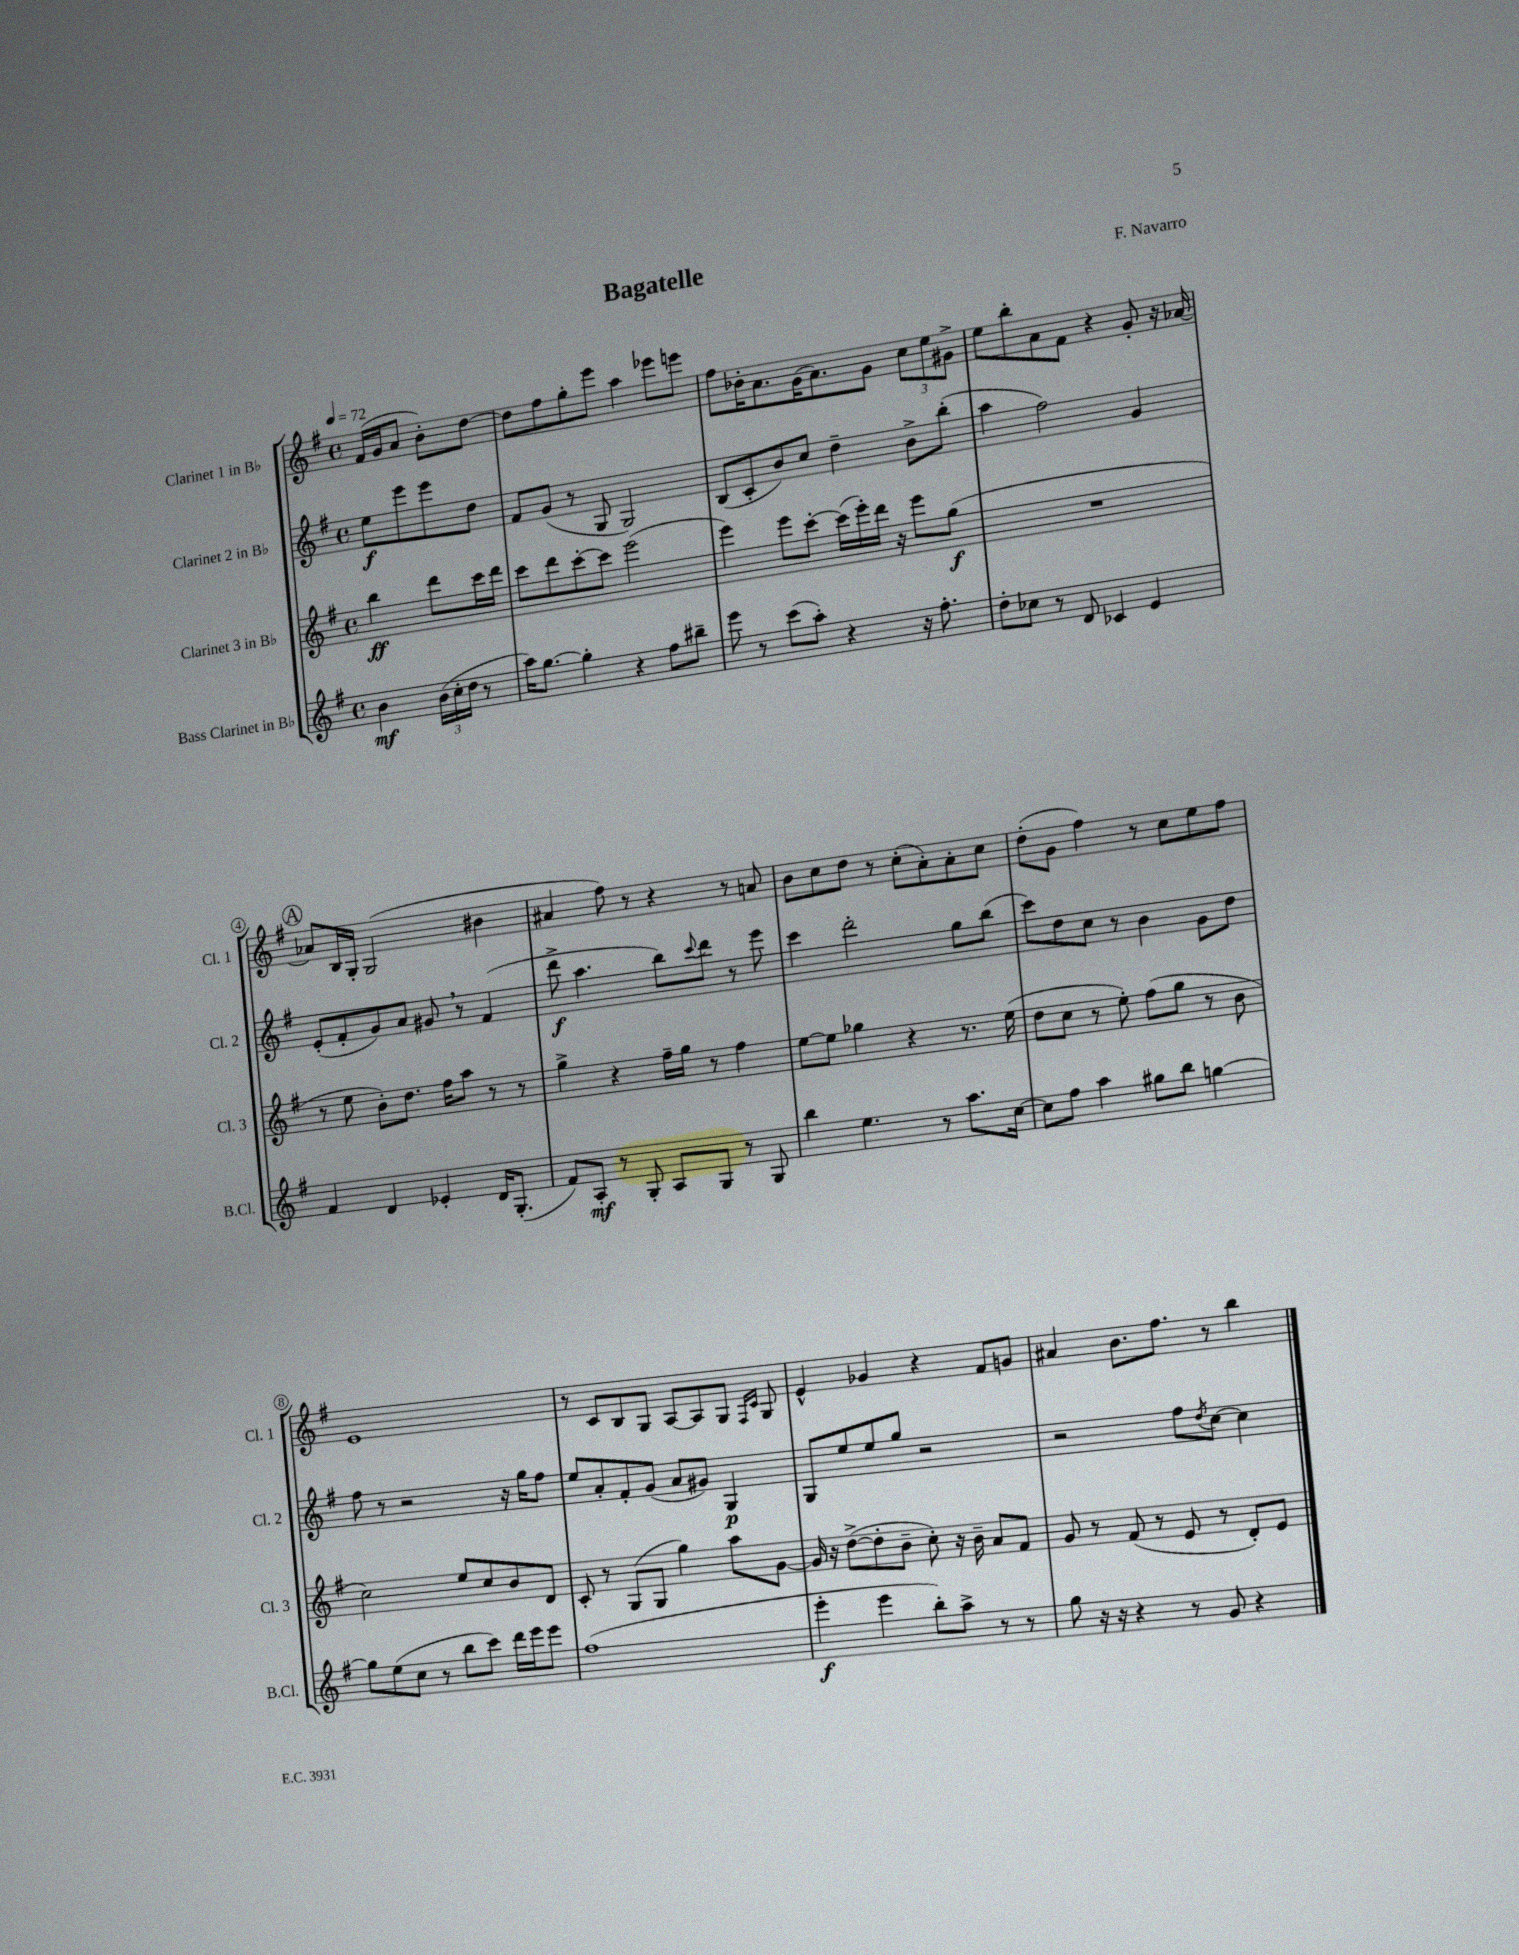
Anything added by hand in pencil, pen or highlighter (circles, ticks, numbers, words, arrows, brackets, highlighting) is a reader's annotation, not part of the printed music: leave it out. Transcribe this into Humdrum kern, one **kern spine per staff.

**kern	**kern	**kern	**kern
*staff4	*staff3	*staff2	*staff1
*clefG2	*clefG2	*clefG2	*clefG2
*k[f#]	*k[f#]	*k[f#]	*k[f#]
*M4/4	*M4/4	*M4/4	*M4/4
*met(c)	*met(c)	*met(c)	*met(c)
*MM72	*MM72	*MM72	*MM72
4b\	4bb\	8ee\L	(16f#/LL
.	.	.	16g/J
.	.	8eee\	8a/J
(24b\LL	8ddd\L	8eee\	8b'\L)
24cc'\	.	.	.
24dd\JJ	.	.	.
8r	16ccc\L	8dd\J	[8dd\J
.	16ddd\JJ	.	.
=	=	=	=
16aa\LK)	8ccc\L	8f#/L	8dd\]L
[8.gg\J	.	.	.
.	8ddd\	(8g/J	8ff#\
4gg'\]	[8ccc'\	8r	8gg'\
.	8ccc\]J	8G/	8eee\J
4r	(2eee\	2G/)	4aa\
8ff#\L	.	.	8eee-\L
8bb#~\J	.	.	8eee\J
=	=	=	=
8eee\	4eee\)	(8B/L	8ff#\L
8r	.	8c'/	16b-'\K
.	.	.	8.a\
(8ccc\L	8eee\L	8b/)	.
8aa'\J)	[8ccc'\J	8cc/J	(16g\K
.	.	.	8.a\)
4r	(16ccc\]LL	4dd~\	.
.	16eee'\)	.	.
.	16ddd\JJ	.	8g\J
.	16r	.	.
16r	8eee\L	8b^\L	12cc\L
8.ff#'\	.	.	.
.	.	.	12ee\
.	(8gg\J	(8bb'\J	.
.	.	.	12g#^\J
=	=	=	=
8dd'\L	1r	4aa\	8ee\L
8cc-\J	.	.	8bb'\
8r	.	2ff#\)	8a\
8d/	.	.	8f#\J
4c-/	.	.	4r
4e/	.	4g/	8g'/
.	.	.	16r
.	.	.	[16a-/
=	=	=	=
4f#/	8r	(8e'/L	8a-/]L
.	8ee\	8f#'/	16B/L
.	.	.	16G'/JJ
4d/	8b'\L)	8g/)	(2G/
.	8.dd\J	8a/J	.
4e-'/	.	8g#/	.
.	16ff#\LK	.	.
.	8aa\J	8r	.
16d/LK	8r	(4f#/	4b#\
(8.G'/J	.	.	.
.	8r	.	.
=	=	=	=
8f#/L)	4gg^\	8ddd^\	4a#/
8A'/J	.	4.aa\	.
8r	4r	.	8ff#\)
8G'/	.	.	8r
8A/L	16ff#~\LL	8bb\L)	4r
.	16gg\JJ	.	.
.	.	8qqccc/	.
8G/J	8r	8ddd\J	.
8r	4ff#\	8r	8r
8G/	.	8eee\	8a/
=	=	=	=
4bb\	[8ee\L	4ccc\	8b\L
.	8ee\]J	.	8cc\
4.ee\	4gg-\	2ddd'\	8dd\J
.	.	.	8r
.	4r	.	(8cc'\L
8r	.	.	8a'\)
8.aa\L	8.r	8gg\L	8a'\
.	.	(8bb\J	8cc\J
[16cc\Jk	(16ee\	.	.
=	=	=	=
8cc\]L	8dd\L	8ccc\L)	(8dd'\L
8ff#\J	8cc\J	8dd\	8g\J
4aa\	8r	8cc\J	4ff#\)
.	8ee'\)	8r	.
8gg#\L	(8ff#\L	4b\	8r
8bb\J	8gg\J	.	8cc\L
[4gg\	8r	8g\L	8ee\
.	8b\	8dd\J	8ff#\J
=	=	=	=
8gg\]L	2cc\)	8ff#\	1e
(8ee\	.	8r	.
8cc\J	.	2r	.
8r	.	.	.
8bb\L	8ee/L	.	.
8ccc\J)	8cc/	.	.
16ddd\LL	8b/	16r	.
16eee\J	.	16gg\LK	.
8eee\J	8d/J	8ff#\J	.
=	=	=	=
(1ff#	8c'/	8ee/L	8r
.	8r	8a'/	8c/L
.	(8G/L	8f#'/	8B/
.	8G/J	(8g/J	8G/J
.	4gg\)	8a/L	[8A/L
.	.	8g#/J)	8A/]
.	8aa\L	4G/	8G/J
.	.	.	16qqF#/LL
.	.	.	16qqc/JJ
.	[8g\J	.	8G/
=	=	=	=
4eee'\	16g/]	8G/L	4e^^/
.	16r	.	.
.	([8dd^\L	8ee/	.
4eee\	8dd'\]	8ee/	4g-/
.	8b~\J	8gg/J	.
8bb'\L)	8cc'\)	2r	4r
8aa^\J	16r	.	.
.	16b~\	.	.
8r	8a/L	.	8f#/L
8r	8f#/J	.	8g/J
=	=	=	=
8gg\	8g/	2r	4a#/
16r	8r	.	.
16r	.	.	.
4r	(8f#/	.	8.b\L
.	8r	.	.
.	.	.	8.ff#\J
8r	8e/	8ff#\L	.
.	.	8qdd/	.
8g/	8r	[8cc\J	8r
4r	8d'/L)	4cc\]	4bb\
.	8e/J	.	.
==	==	==	==
*-	*-	*-	*-
